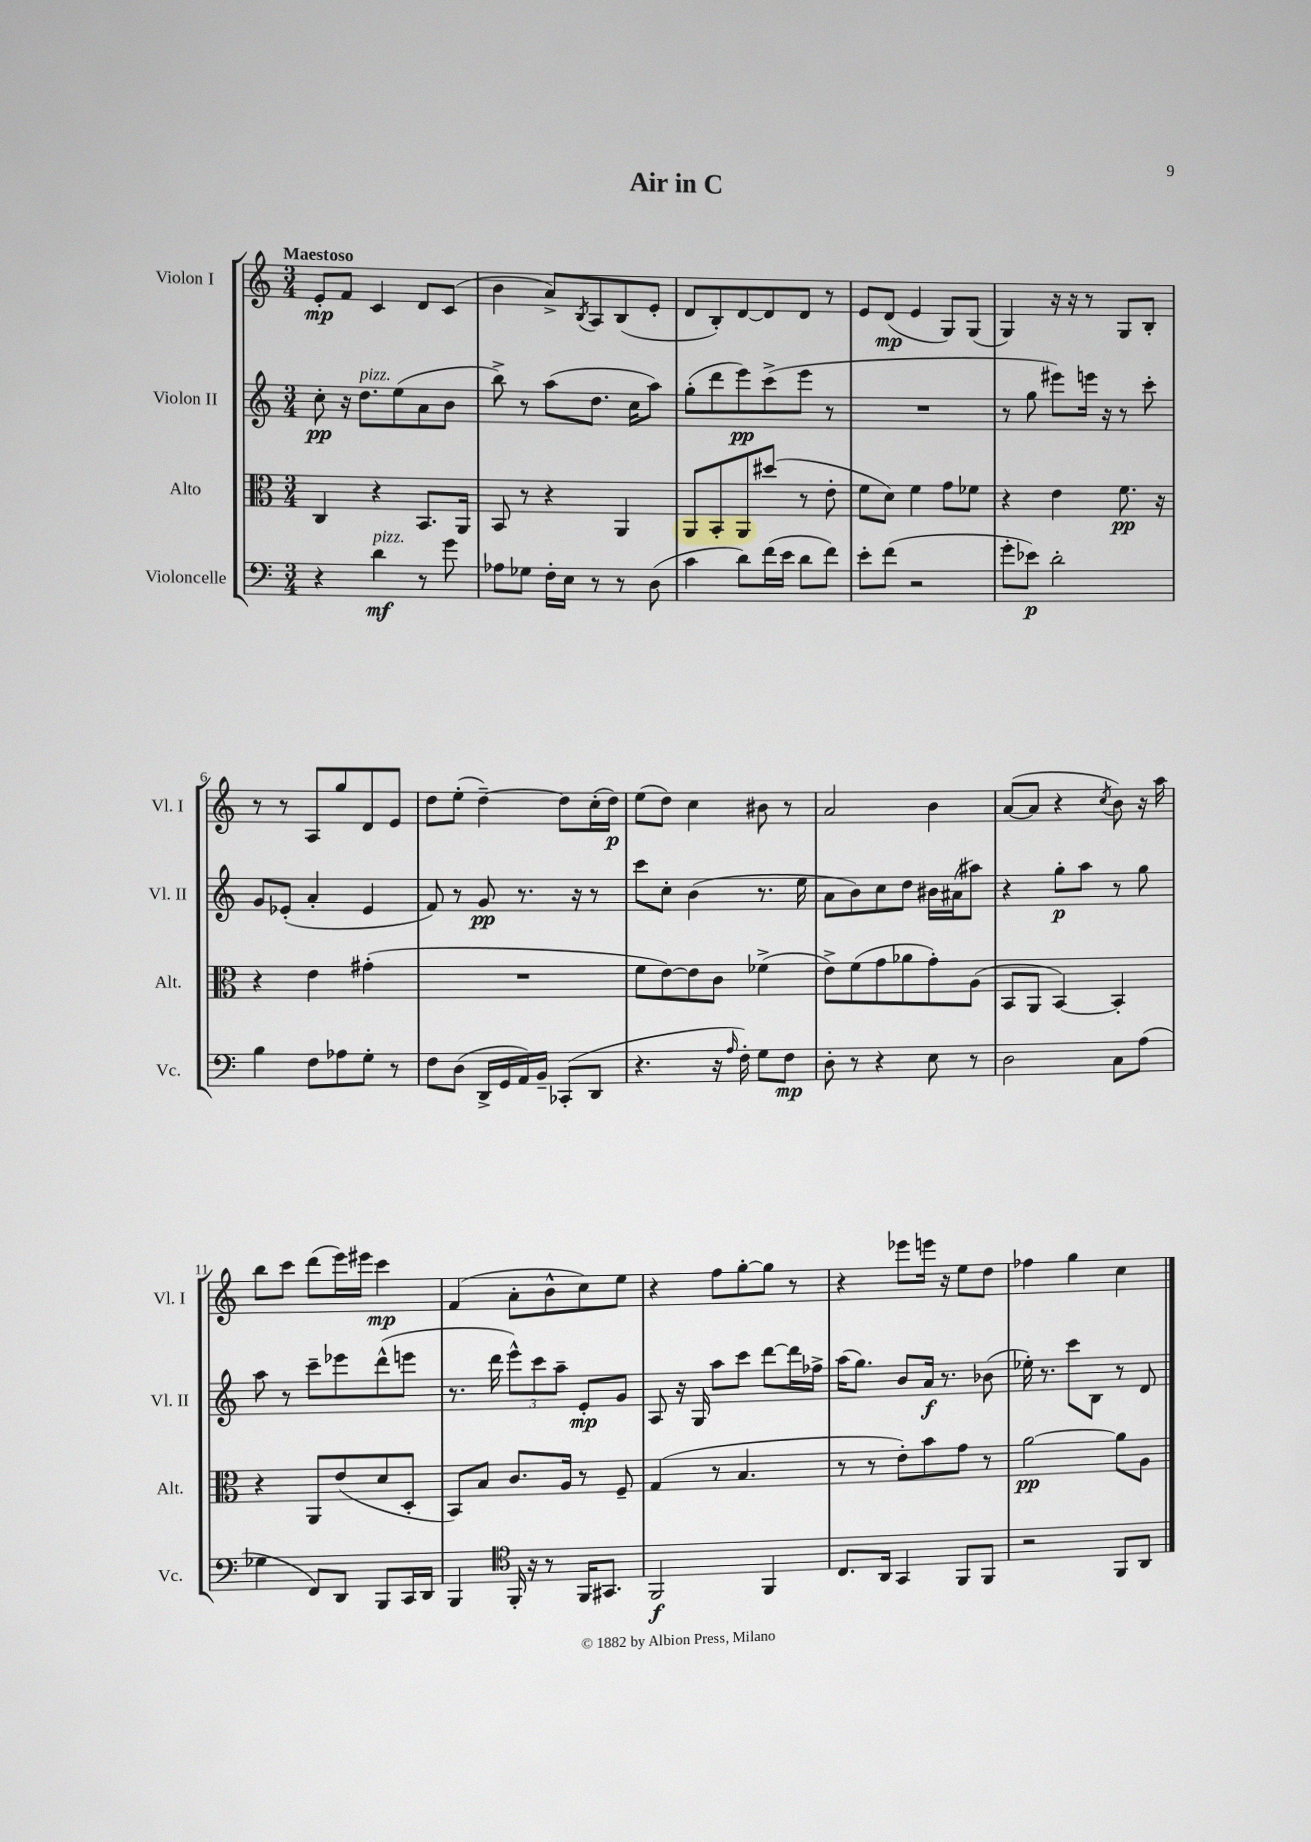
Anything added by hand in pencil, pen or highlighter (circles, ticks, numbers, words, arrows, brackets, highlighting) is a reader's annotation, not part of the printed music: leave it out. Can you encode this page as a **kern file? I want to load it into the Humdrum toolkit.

**kern	**dynam	**kern	**dynam	**kern	**dynam	**kern	**dynam
*part4	*part4	*part3	*part3	*part2	*part2	*part1	*part1
*staff4	*staff4	*staff3	*staff3	*staff2	*staff2	*staff1	*staff1
*I"Violoncelle	*	*I"Alto	*	*I"Violon II	*	*I"Violon I	*
*I'Vc.	*	*I'Alt.	*	*I'Vl. II	*	*I'Vl. I	*
*clefF4	*	*clefC3	*	*clefG2	*	*clefG2	*
*k[]	*	*k[]	*	*k[]	*	*k[]	*
*M3/4	*	*M3/4	*	*M3/4	*	*M3/4	*
=1	=1	=1	=1	=1	=1	=1	=1
!	!	!	!	!	!	!LO:TX:a:B:t=Maestoso	!
4r	.	4C/	.	8cc'\	pp	8e'/L	mp
.	.	.	.	16r	.	8f/J	.
!	!	!	!	!LO:TX:a:i:t=pizz.	!	!	!
.	.	.	.	8.dd\L	.	.	.
!LO:TX:a:i:t=pizz.	!	!	!	!	!	!	!
4d\	mf	4r	.	.	.	4c/	.
.	.	.	.	(8ee\	.	.	.
8r	.	8.BB/L	.	8a\	.	8d/L	.
8g\	.	.	.	8b\J	.	(8c/J	.
.	.	16AA/Jk	.	.	.	.	.
=2	=2	=2	=2	=2	=2	=2	=2
8A-X\L	.	8BB/	.	8bb^\)	.	4b\	.
8G-X\J	.	8r	.	8r	.	.	.
16F'\LL	.	4r	.	(8aa\L	.	8a^/L)	.
16E\JJ	.	.	.	.	.	.	.
.	.	.	.	.	.	8qB/	.
8r	.	.	.	8.dd\J	.	8A/	.
8r	.	4AA/	.	.	.	(8B/	.
.	.	.	.	16cc\KL	.	.	.
(8D\	.	.	.	8aa\J)	.	8e'/J	.
=3	=3	=3	=3	=3	=3	=3	=3
4c\	.	8AA/L	.	(8gg'\L	.	8d/L	.
.	.	8BB'/	.	8ddd\	.	8B'/)	.
8d\L)	.	8AA/	.	8eee\)	pp	[8d/	.
(16f\L	.	(8dd#X/J	.	(8ccc^\	.	8d/]	.
16e\JJ	.	.	.	.	.	.	.
8d\L	.	8r	.	8eee\J	.	8d/J	.
8f\J)	.	8e'\	.	8r	.	8r	.
=4	=4	=4	=4	=4	=4	=4	=4
8e'\L	.	8f\L	.	2.r	.	8e/L	.
(8f\J	.	8d\J)	.	.	.	(8d/J	mp
2r	.	4f\	.	.	.	4e/	.
.	.	8g\L	.	.	.	8G/L)	.
.	.	8f-X\J	.	.	.	(8G/J	.
=5	=5	=5	=5	=5	=5	=5	=5
8g'\L	.	4r	.	8r	.	4G/)	.
8e-X\J)	p	.	.	8gg\	.	.	.
2d'\	.	4e\	.	8eee#X\L)	.	16r	.
.	.	.	.	.	.	16r	.
.	.	.	.	16eeen\Jk	.	8r	.
.	.	.	.	16r	.	.	.
.	.	8.f\	pp	8r	.	8G/L	.
.	.	.	.	8ccc'\	.	8B'/J	.
.	.	16r	.	.	.	.	.
!!LO:LB:g=z
=6	=6	=6	=6	=6	=6	=6	=6
4B\	.	4r	.	8g/L	.	8r	.
.	.	.	.	(8e-X'/J	.	8r	.
8F\L	.	4e\	.	4a'/	.	8A/L	.
8A-X\	.	.	.	.	.	8gg/	.
8G'\J	.	(4g#X'\	.	4e-/	.	8d/	.
8r	.	.	.	.	.	8e/J	.
=7	=7	=7	=7	=7	=7	=7	=7
8F\L	.	2.r	.	8f/)	.	8dd\L	.
(8D\J	.	.	.	8r	.	(8ee'\J	.
16DD^/LL	.	.	.	8g/	pp	[4dd~\)	.
16GG/	.	.	.	.	.	.	.
16AA/)	.	.	.	8.r	.	.	.
16BB~/JJ	.	.	.	.	.	.	.
(8CC-X'/L	.	.	.	.	.	8dd\L]	.
.	.	.	.	16r	.	.	.
8DD/J	.	.	.	8r	.	(16cc'\L	.
.	.	.	.	.	.	16dd\JJ)	p
=8	=8	=8	=8	=8	=8	=8	=8
4.r	.	8f\L	.	8ccc\L	.	(8ee\L	.
.	.	[8e\)	.	8cc'\J	.	8dd\J)	.
.	.	8e\]	.	(4b\	.	4cc\	.
16r	.	8c\J	.	.	.	.	.
16qqA/	.	.	.	.	.	.	.
16F'\)	.	.	.	.	.	.	.
8G\L	.	(4f-X^\	.	8.r	.	8b#X\	.
8F\J	mp	.	.	.	.	8r	.
.	.	.	.	16ee\	.	.	.
=9	=9	=9	=9	=9	=9	=9	=9
8D'\	.	8e^\L)	.	8a\L	.	2a/	.
8r	.	(8f\	.	8b\)	.	.	.
4r	.	8g\	.	8cc\	.	.	.
.	.	8a-X\	.	8dd\J	.	.	.
8E\	.	8g'\)	.	16b#X\LL	.	4b\	.
.	.	.	.	(16a#X\J	.	.	.
8r	.	(8A\J	.	8aa#X\J)	.	.	.
=10	=10	=10	=10	=10	=10	=10	=10
2D\	.	8BB/L	.	4r	.	([8a/L	.
.	.	8AA/J	.	.	.	8a/J]	.
.	.	[4BB/)	.	8gg'\L	p	4r	.
.	.	.	.	8aa\J	.	.	.
.	.	.	.	.	.	8qcc/	.
8C\L	.	4BB'/]	.	8r	.	8b\)	.
(8A\J	.	.	.	8gg\	.	16r	.
.	.	.	.	.	.	16aa\	.
!!LO:LB:g=z
=11	=11	=11	=11	=11	=11	=11	=11
4G-X\	.	4r	.	8aa\	.	8bb\L	.
.	.	.	.	8r	.	8ccc\J	.
8FF/L)	.	8AA/L	.	8ccc~\L	.	(8ddd\L	.
8DD/J	.	(8e/	.	8eee-X\	.	16eee\L)	.
.	.	.	.	.	.	16eee#X\JJ	.
8BBB/L	.	8d/	.	(8ddd^^\	.	4ccc\	mp
16CC/L	.	8D'/J	.	8eeen\J	.	.	.
16DD/JJ	.	.	.	.	.	.	.
=12	=12	=12	=12	=12	=12	=12	=12
4BBB/	.	8BB/L)	.	8.r	.	(4f/	.
.	.	8B/J	.	.	.	.	.
.	.	.	.	16ddd\	.	.	.
*clefC4	*	*	*	*	*	*	*
16FF'/	.	8.c/L	.	12eee^^\L)	.	8a'\L	.
16r	.	.	.	.	.	.	.
.	.	.	.	12ccc\	.	.	.
8r	.	.	.	.	.	8b^^\	.
.	.	.	.	12aa~\J	.	.	.
.	.	16A/Jk	.	.	.	.	.
16FF/KL	.	8r	.	8e'/L	mp	8cc\)	.
8.GG#X/J	.	.	.	.	.	.	.
.	.	8F~/	.	8g/J	.	8ee\J	.
=13	=13	=13	=13	=13	=13	=13	=13
2FF/	f	(4G/	.	8A/	.	4r	.
.	.	.	.	16r	.	.	.
.	.	.	.	16G/	.	.	.
.	.	8r	.	8aa\L	.	8ff\L	.
.	.	4.B/	.	8ccc\J	.	[8gg'\	.
4FF/	.	.	.	[8ddd\L	.	8gg\J]	.
.	.	.	.	16ddd\L]	.	8r	.
.	.	.	.	16ff-X^\JJ	.	.	.
=14	=14	=14	=14	=14	=14	=14	=14
8.C/L	.	8r	.	(16aa\KL	.	4r	.
.	.	.	.	8.gg\J)	.	.	.
.	.	8r	.	.	.	.	.
16AA/Jk	.	.	.	.	.	.	.
4GG/	.	8e'\L)	.	8b/L	.	8eee-X\L	.
.	.	8b\	.	16a/Jk	f	16eeen\Jk	.
.	.	.	.	8.r	.	16r	.
8FF/L	.	8g\J	.	.	.	8ee\L	.
8FF/J	.	8r	.	(8b-X\	.	8dd\J	.
=15	=15	=15	=15	=15	=15	=15	=15
2r	.	[2a\	pp	16ee-X'\)	.	4ff-X\	.
.	.	.	.	8.r	.	.	.
.	.	.	.	8ccc\L	.	4gg\	.
.	.	.	.	8B\J	.	.	.
8FF/L	.	8a\L]	.	8r	.	4cc\	.
8AA/J	.	8A\J	.	8d/	.	.	.
==	==	==	==	==	==	==	==
*-	*-	*-	*-	*-	*-	*-	*-
